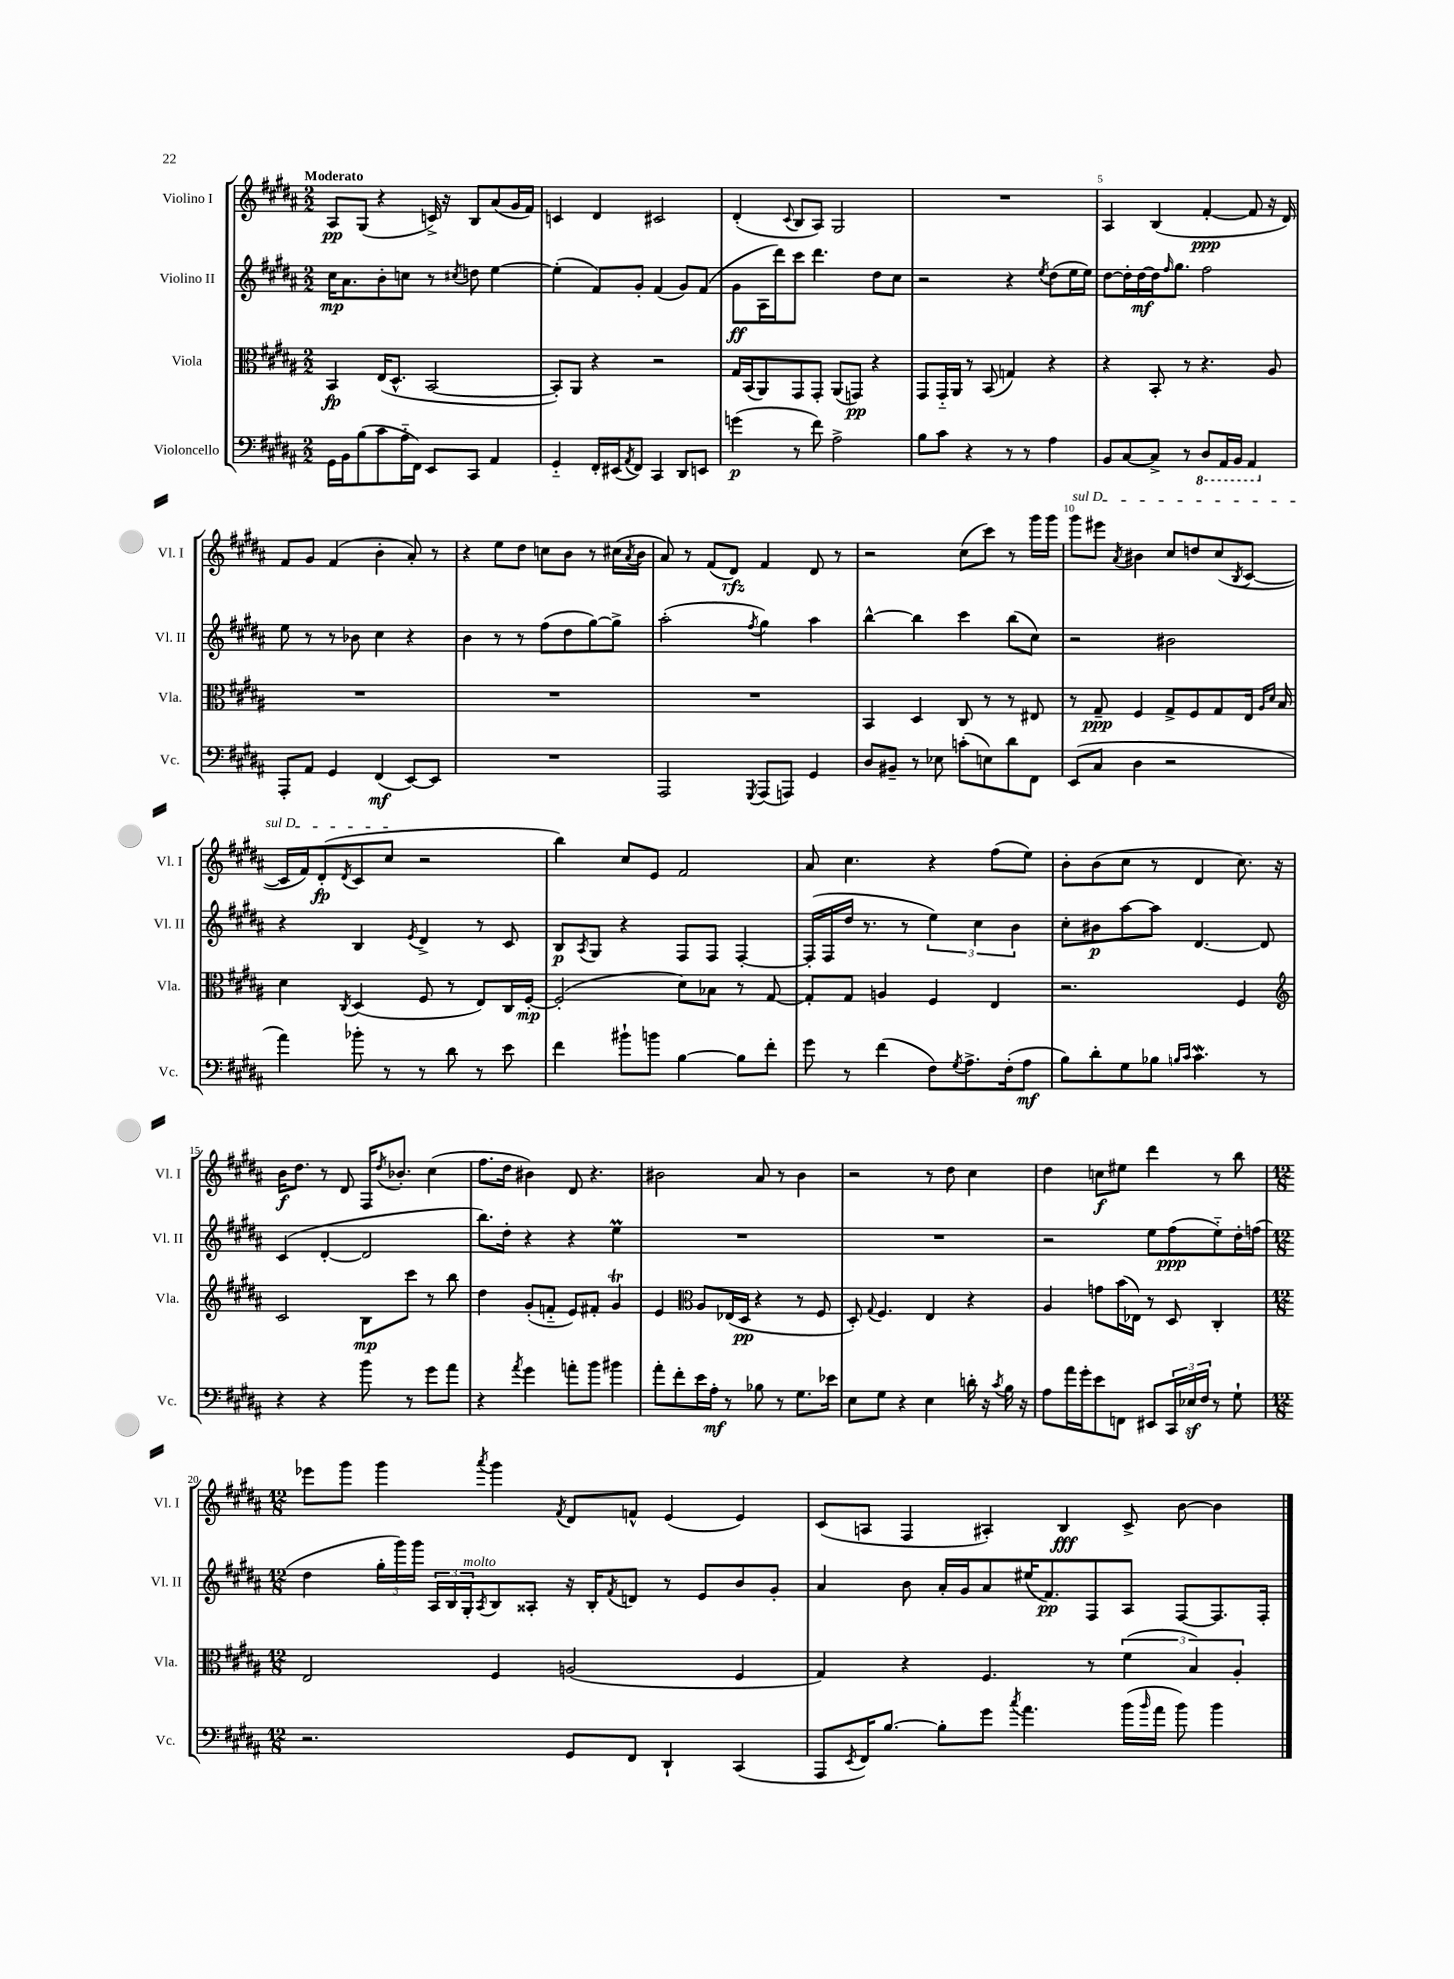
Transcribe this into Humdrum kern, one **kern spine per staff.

**kern	**kern	**kern	**kern
*staff4	*staff3	*staff2	*staff1
*clefF4	*clefC3	*clefG2	*clefG2
*k[f#c#g#d#a#]	*k[f#c#g#d#a#]	*k[f#c#g#d#a#]	*k[f#c#g#d#a#]
*M2/2	*M2/2	*M2/2	*M2/2
16GG#	4BB	16cc#	8A#
16BB	.	8.a#	.
(8B	.	.	(8G#
8c#	(16E	8b'	4r
.	8.D#^^	.	.
16A#'~	.	8cc	.
16FF#)	.	.	.
8EE	[2BB	8r	16c^)
.	.	.	16r
.	.	8qcc#	.
8CC#	.	8dd	8B
4AA#	.	[4ee	(8a#
.	.	.	16g#
.	.	.	16f#)
=	=	=	=
4GG#'~	8BB'])	(4ee']	4c
.	8AA#	.	.
16FF#'	4r	8f#)	4d#
(16EE#	.	.	.
8qAA#	.	.	.
8FF#)	.	8g#'	.
4CC#	2r	(4f#	2c#
8DD#	.	8g#)	.
8EE	.	(8f#	.
=	=	=	=
(4g	16G#	8g#	(4d#'
.	(16BB	.	.
.	8AA#)	16A#	.
.	.	16ddd#)	.
.	.	.	8qqc#
8r	8GG#	8ccc#	8B
8f#)	8GG#'	4.ddd#	8A#)
2A#^	(8AA#	.	2G#
.	8GG)	.	.
.	4r	8dd#	.
.	.	8cc#	.
=	=	=	=
8B	8GG#	2r	1r
8c#	16GG#'~	.	.
.	16AA#	.	.
4r	8r	.	.
.	(8BB	.	.
8r	4G)	4r	.
8r	.	.	.
.	.	8qee	.
4A#	4r	(8dd#	.
.	.	16ee	.
.	.	16ee)	.
=	=	=	=
8BB	4r	[8dd#	4A#
[8C#	.	16dd#']	.
.	.	[16dd#	.
8C#^]	8BB'	16dd#]	(4B
.	.	16qqff#	.
.	.	8.gg#	.
8r	8r	.	.
8DD#	4.r	2ff#	[4f#'
16AAA#	.	.	.
16BBB	.	.	.
4AAA#	.	.	8f#]
.	8A#	.	16r
.	.	.	16d#)
=	=	=	=
8AAA#'	1r	8ee	8f#
8AA#	.	8r	8g#
4GG#	.	8r	(4f#
.	.	8b-	.
(4FF#	.	4cc#	4b'
[8EE)	.	4r	8a#')
8EE]	.	.	8r
=	=	=	=
1r	1r	4b	4r
.	.	8r	8ee
.	.	8r	8dd#
.	.	(8ff#	8cc
.	.	8dd#	8b
.	.	[8gg#)	8r
.	.	8gg#^]	(16cc#
.	.	.	8qa#
.	.	.	16b
=	=	=	=
2AAA#	1r	(2aa#'	8a#)
.	.	.	8r
.	.	.	(8f#
.	.	.	8d#)
8qGGG#	.	8qff#	.
(8AAA#	.	4gg#)	4f#
8AAA)	.	.	.
4GG#	.	4aa#	8d#
.	.	.	8r
=	=	=	=
8D#	4BB	[4bb^^	2r
8BB#~	.	.	.
8r	4D#	4bb]	.
8E-	.	.	.
(8c'	8C#	4ccc#	(8cc#
8E)	8r	.	8ccc#)
8d#	8r	(8bb	8r
8FF#	8E#	8cc#)	16ggg#
.	.	.	16ggg#
=	=	=	=
(8EE	8r	2r	8ggg#
8C#	8G#~	.	8eee#
.	.	.	8qa#
4D#	4F#	.	4b#
2r	8G#^	2b#	8cc#
.	8F#	.	8dd
.	8G#	.	(8cc#
.	.	.	8qB
.	16E	.	[8c#
.	16qqA#	.	.
.	16qqd#	.	.
.	16B	.	.
=	=	=	=
4a#)	4d#	4r	16c#]
.	.	.	16f#)
.	.	.	(8d#'
.	8qC#	.	8qd#
8b-'	(4D#	4B	8c#
8r	.	.	8cc#
.	.	8qe	.
8r	8F#	4d#^	2r
8d#	8r	.	.
8r	8E)	8r	.
8e	16C#	8c#	.
.	[16F#'	.	.
=	=	=	=
4f#	(2F#']	8B	4bb)
.	.	8qA#	.
.	.	8G#	.
8b#`	.	4r	8cc#
8b	.	.	8e
[4B	8d#)	8F#	2f#
.	8B-	8F#	.
8B]	8r	[4F#'	.
8f#'	[8G#	.	.
=	=	=	=
8g#	8G#']	(16F#']	8a#
.	.	16F#	.
8r	8G#	16dd#	4.cc#
.	.	8.r	.
(4f#	4A	.	.
.	.	8r	.
8F#)	4F#	6ee)	4r
8qG#	.	.	.
8.A#^	.	.	.
.	.	6cc#	.
.	4E	.	(8ff#
(16F#'	.	.	.
.	.	6b	.
8A#	.	.	8ee)
=	=	=	=
8B)	2.r	8cc#'	8b'
8d#'	.	8b#	(8b
8G#	.	[8aa#	8cc#
8B-	.	8aa#]	8r
16qqB	.	.	.
16qqc#	.	.	.
4.c#	.	[4.d#	4d#
.	4F#	.	8.cc#)
8r	.	8d#]	.
.	.	.	16r
=	=	=	=
*	*clefG2	*	*
4r	2c#	(4c#	16b
.	.	.	8.dd#
4r	.	[4d#'	8r
.	.	.	8d#
8b	8B	2d#]	16F#
.	.	.	8qdd#
.	.	.	8.b-'
8r	8ccc#	.	.
8g#	8r	.	(4cc#
8a#	8bb	.	.
=	=	=	=
4r	4dd#	8.bb)	8.ff#
.	.	16dd#'	16dd#
8qa#	.	.	.
4g#	(8g#'	4r	4b#)
.	8f'~	.	.
8a'	8e)	4r	8d#
8b	8f#'	.	4.r
4b#	4g#	4ee	.
=	=	=	=
8a#'	4e	1r	2b#
8f#'	.	.	.
*	*clefC3	*	*
16e	8A#	.	.
16A#'	.	.	.
8r	(16E-	.	.
.	16D#	.	.
8B-	4r	.	8a#
8r	.	.	8r
8.G#	8r	.	4b#
.	8F#	.	.
16e-	.	.	.
=	=	=	=
8E	8D#')	1r	2r
.	8qqG#	.	.
8G#	4.F#	.	.
4r	.	.	.
4E	4E	.	8r
.	.	.	8dd#
16d'	4r	.	4cc#
16r	.	.	.
8qc#	.	.	.
16B	.	.	.
16r	.	.	.
=	=	=	=
8A#	4A#	2r	4dd#
16a#	.	.	.
16g#'	.	.	.
8e	8g	.	8cc
8FF	(16b	.	8ee#
.	16E-)	.	.
8EE#	8r	8ee	4ddd#
24CC#	8D#	(8ff#	.
24E-	.	.	.
24F#	.	.	.
8r	4C#'	8ee'~)	8r
8G#`	.	16dd#'	8bb
.	.	(16ff	.
=	=	=	=
*M12/8	*M12/8	*M12/8	*M12/8
2.r	2E	4dd#	8eee-
.	.	.	8ggg#
.	.	24gg#'	4ggg#
.	.	24ggg#)	.
.	.	24ggg#	.
.	.	24A#	.
.	.	24B	.
.	.	24G#'	.
.	.	8qA#	8qaaa#
.	4F#	8B	4ggg#
.	.	8A##'	.
.	.	.	8qf#
8GG#	(2A	16r	8d#
.	.	16B'	.
.	.	8qf#	.
8FF#	.	8d	8f^^
4DD#`	.	8r	(4e
.	.	8e	.
(4CC#	4F#	8b	4e)
.	.	8g#'	.
=	=	=	=
8AAA#	4G#)	4a#	(8c#
8qEE	.	.	.
16FF#)	.	.	8A
[8.B	.	.	.
.	4r	8b	4F#
8B']	.	16a#'	.
.	.	16g#	.
8g#	4.F#	8a#	4A#')
8qcc#	.	.	.
4.a#	.	(16ee#	.
.	.	8.f#)	.
.	.	.	4B
.	8r	8F#	.
(16b	(6f#	8A#	8c#^
16qqb	.	.	.
16a#	.	.	.
8b)	.	[8F#	[8b
.	6B)	.	.
4b	.	8.F#]	4b]
.	6A#'	.	.
.	.	16F#'	.
==	==	==	==
*-	*-	*-	*-
